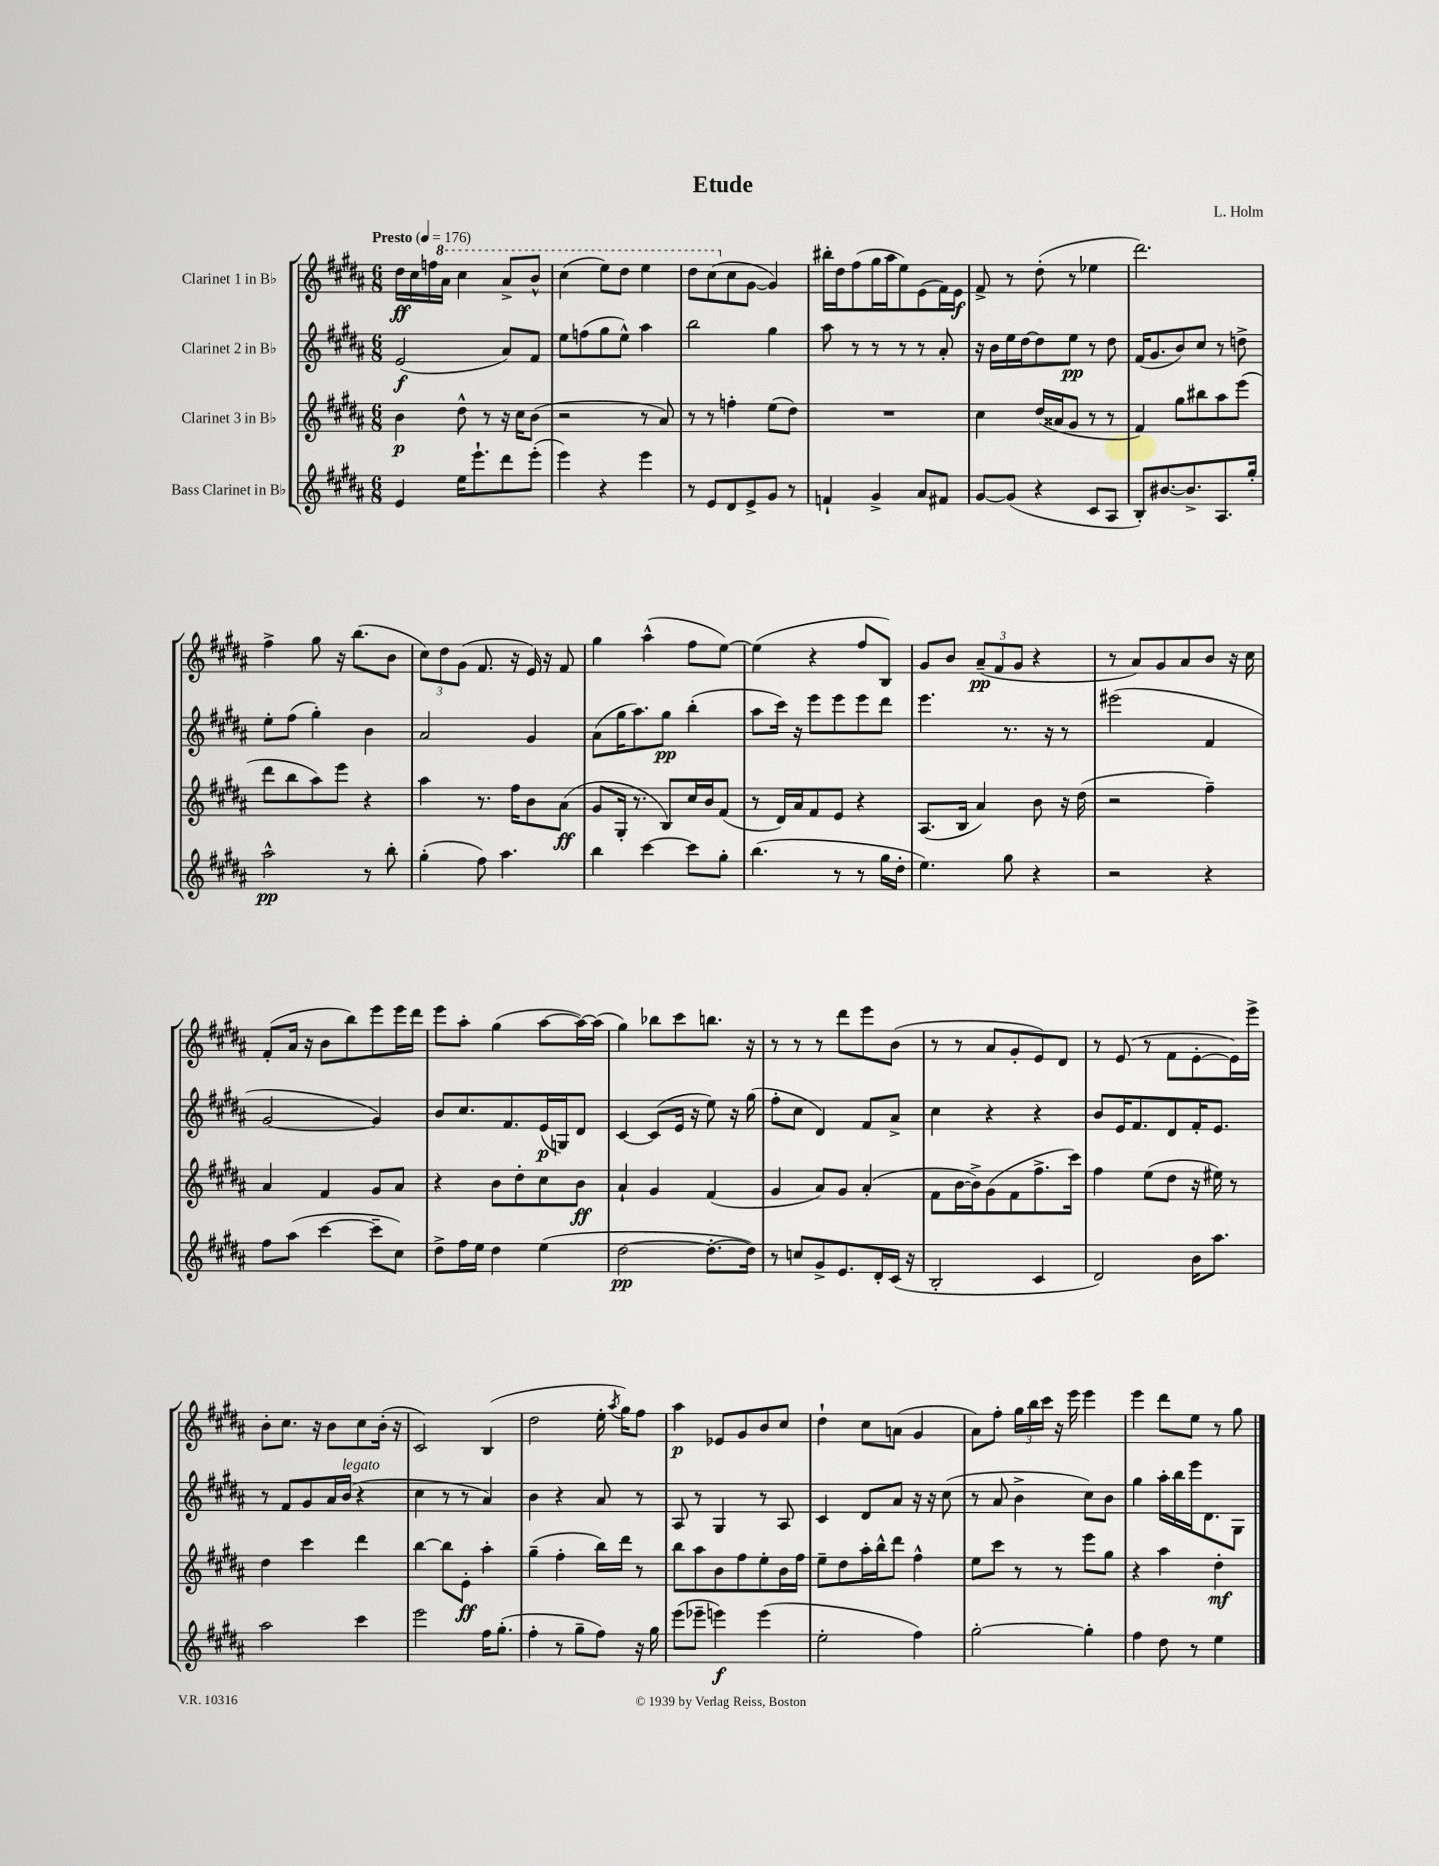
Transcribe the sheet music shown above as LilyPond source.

\header { title = "Etude" composer = "L. Holm" }
<<
\new StaffGroup <<
\new Staff = "s0" \with { instrumentName = "Clarinet 1 in Bb" } {
    \clef treble \key b \major \numericTimeSignature \time 6/8 \tempo "Presto" 4 = 176
    \autoBeamOff dis''16[\ff cis''16 f''16 \ottava #1 ais''16] cis'''4 ais''8[-> b''8]-^ |
    cis'''4( e'''8[) dis'''8] e'''4 |
    dis'''8[ cis'''8( \ottava #0 cis''8 gis'8]~ gis'4) |
    bis''16[-. dis''16 fis''8( gis''16 ais''16 e''8) e'8( fis'16) e'16]\f |
    fis'8-> r8 dis''8-.( r8 ees''4 |
    dis'''2.) |
    fis''4-> gis''8 r16 b''8.[( b'8] |
    \tuplet 3/2 { cis''8[) dis''8 gis'8]( } fis'8. r16 e'16) r16 fis'8 |
    gis''4 ais''4-^( fis''8[ e''8]~) |
    e''4( r4 fis''8[ b8]) |
    gis'8[ b'8] \tuplet 3/2 { ais'8[--\pp( fis'8 gis'8] } r4 |
    r8 ais'8[) gis'8 ais'8 b'8] r16 cis''16 |
    fis'8[-.( ais'16] r16 b'8[ b''8) e'''8 e'''16 dis'''16] |
    e'''8[ ais''8]-. gis''4( ais''8[~ ais''16~) ais''16]( |
    gis''4) bes''8[ cis'''8 b''8.] r16 |
    r8 r8 r8 dis'''8[ e'''8 b'8]( |
    r8 r8 ais'8[ gis'8-. e'8) dis'8] |
    r8 e'8( r8 fis'8[ e'8~-. e'16) e'''16]-> |
    b'8[-. cis''8.] r16 b'8[ cis''8 b'16]-.( r16 |
    cis'2) b4( |
    dis''2 e''16-. \acciaccatura { ais''8 } gis''16[) fis''8] |
    ais''4\p ees'8[ gis'8 b'8 cis''8] |
    dis''4-! cis''8[ a'8]( gis'4 |
    ais'8[) fis''8]-. \tuplet 3/2 { gis''16[ b''16 cis'''16] } r16 e'''16 e'''4 |
    e'''4 dis'''8[ e''8] r8 gis''8 \bar "|." |
}
\new Staff = "s1" \with { instrumentName = "Clarinet 2 in Bb" } {
    \clef treble \key b \major \numericTimeSignature \time 6/8
    \autoBeamOff e'2\f( ais'8[) fis'8] |
    e''8[ f''8( gis''8 e''8]-^) ais''4 |
    b''2 gis''4 |
    ais''8 r8 r8 r8 r8 ais'8-. |
    r16 b'16[ e''16 dis''16~ dis''8 e''8]\pp r8 dis''8 |
    fis'16[( gis'8. b'8) cis''8] r8 d''8-> |
    e''8[-. fis''8]( gis''4-.) b'4 |
    ais'2 gis'4 |
    ais'8[( gis''16 ais''8.) gis''8]\pp b''4-.( |
    ais''8[ cis'''16]) r16 e'''8[ e'''8 e'''8 dis'''8] |
    e'''4. r8. r16 r8 |
    eis'''2( fis'4 |
    gis'2~ gis'4) |
    b'8[ cis''8. fis'8. e'16\p( g16) dis'8] |
    cis'4~ cis'8[( e'16] r16 e''8) r16 gis''16( |
    fis''8[-. cis''8] dis'4) fis'8[ ais'8]-> |
    cis''4 r4 r4 |
    b'8[ e'16 fis'8. dis'8 fis'16-. e'8.] |
    r8 fis'8[ gis'8 ais'16 b'16]^\markup { \italic "legato" }( r4 |
    cis''4 r8 r8 ais'4) |
    b'4 r4 ais'8 r8 |
    ais8 r8 gis4 r8 ais8 |
    cis'4 dis'8[ ais'8] r16 r16 cis''8( |
    r8 ais'8 b'4-> cis''8[) b'8] |
    gis''4 ais''16[-. b''16 e'''16 dis'8. gis8] \bar "|." |
}
\new Staff = "s2" \with { instrumentName = "Clarinet 3 in Bb" } {
    \clef treble \key b \major \numericTimeSignature \time 6/8
    \autoBeamOff b'4\p dis''8-^ r8 r16 cis''16[ b'8]( |
    r2 r8 ais'8) |
    r8 r8 f''4-. e''8[( dis''8]) |
    R2. |
    cis''4 dis''16[( aisis'16 gis'8] r8 r8 |
    fis'4) gis''8[ bis''8 ais''8 e'''8]( |
    dis'''8[ b''8 ais''8) e'''8] r4 |
    ais''4 r8. fis''16[ b'8 ais'8]\ff( |
    gis'8[ gis16]-. r8. b8[) cis''16 b'16 fis'8]( |
    r8 dis'16[) ais'16 fis'8 e'8] r4 |
    ais8.[( b16] ais'4) b'8 r16 dis''16( |
    r2 fis''4--) |
    ais'4 fis'4 gis'8[ ais'8] |
    r4 b'8[ dis''8-. cis''8 b'8]\ff |
    ais'4-! gis'4 fis'4( |
    gis'4 ais'8[) gis'8] ais'4-.( |
    fis'8[ b'16~ b'16->) gis'8( fis'8 fis''8.-> cis'''16]) |
    fis''4 e''8[( dis''8] r16 eis''16) r8 |
    dis''4 cis'''4 dis'''4 |
    b''4~ b''8[ e'8]-.\ff ais''4-. |
    gis''4--( fis''4-. b''16[) dis'''16] r8 |
    b''8[ ais''8 b'8 fis''8 e''8-. b'16 fis''16] |
    e''8[-- dis''8 ais''16-. b''16-^ dis'''8] fis''4-^ |
    e''8[ cis'''8] r8 r8 e'''8[ gis''8] |
    r4 ais''4 dis''4-.\mf \bar "|." |
}
\new Staff = "s3" \with { instrumentName = "Bass Clarinet in Bb" } {
    \clef treble \key b \major \numericTimeSignature \time 6/8
    \autoBeamOff e'4 e''16[ e'''8.-! dis'''8 e'''8]-.( |
    e'''4) r4 e'''4 |
    r8 e'8[ dis'8 e'8-> gis'8] r8 |
    f'4-! gis'4-> ais'8[ fis'8] |
    gis'8[~ gis'8]( r4 cis'8[ ais8] |
    b8[-.) bis'8.~ bis'8.-> ais8. gis''16]-. |
    ais''2-^\pp r8 b''8-. |
    gis''4-.( fis''8) ais''4. |
    b''4 cis'''4~ cis'''8[ gis''8]-. |
    b''4.( r8 r8 gis''16[ dis''16]-. |
    e''4.) gis''8 r4 |
    r2 r4 |
    fis''8[ ais''8]( cis'''4~ cis'''8[-- cis''8]) |
    dis''8[-> fis''16 e''16] dis''4 e''4( |
    dis''2~\pp dis''8.[~-. dis''16]) |
    r8 c''8[ gis'8-> e'8. dis'16-. cis'16]( r16 |
    b2-. cis'4 |
    dis'2) b'16[ ais''8.] |
    ais''2 cis'''4 |
    e'''2 fis''16[ gis''8.]-.( |
    fis''4-. r8 gis''8[-- fis''8]) r16 gis''16 |
    e'''8[( ees'''8]-- e'''4\f) e'''4( |
    e''2-. fis''4) |
    gis''2~-. gis''4-. |
    fis''4 dis''8 r8 e''4 \bar "|." |
}
>>
>>
\layout { \context { \Score \remove "Bar_number_engraver" } }
